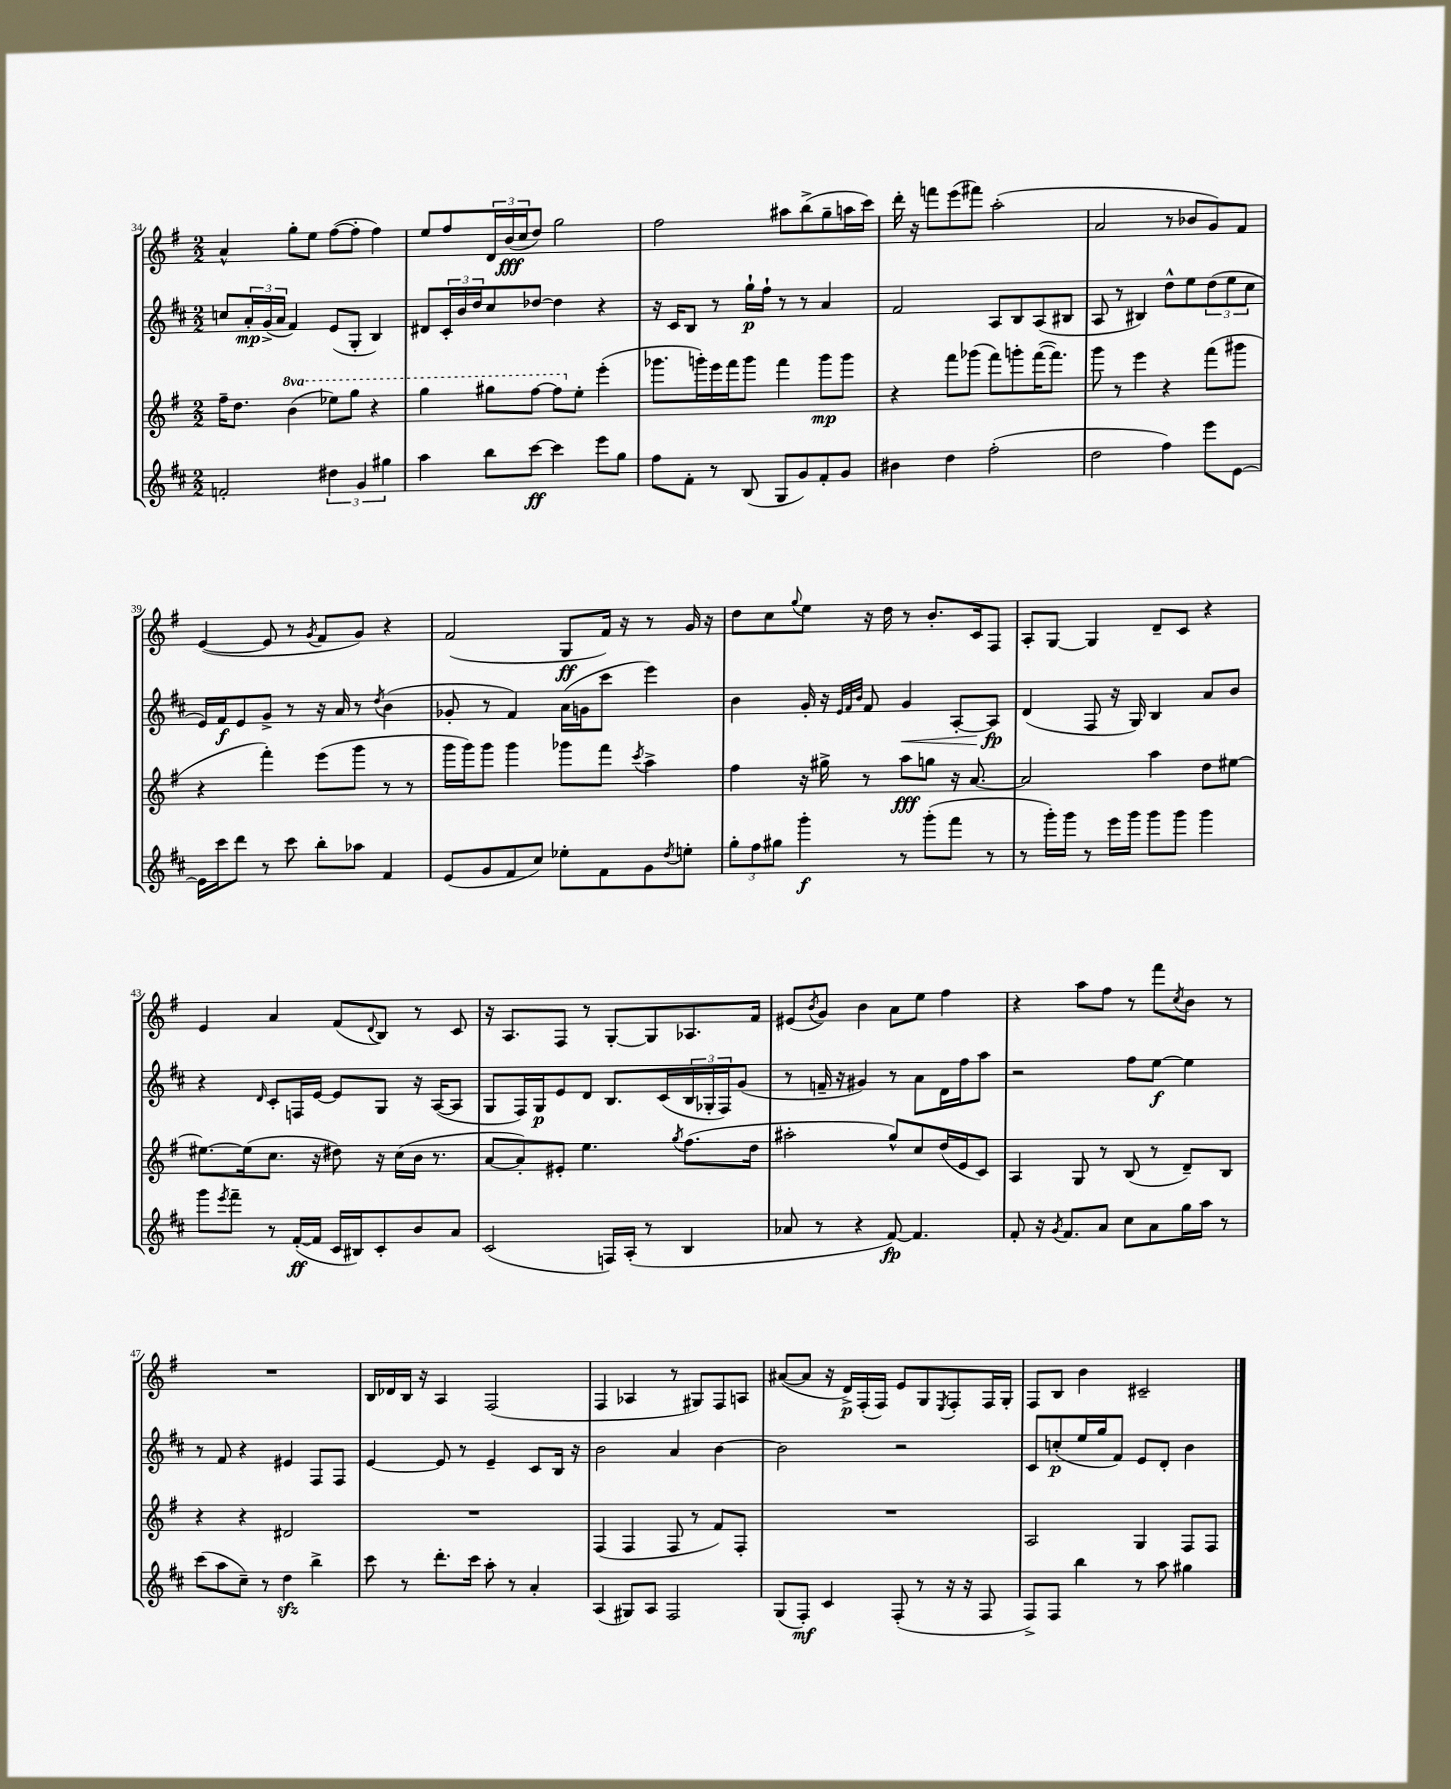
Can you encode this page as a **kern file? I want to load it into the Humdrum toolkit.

**kern	**kern	**kern	**kern
*staff4	*staff3	*staff2	*staff1
*clefG2	*clefG2	*clefG2	*clefG2
*k[f#c#]	*k[f#]	*k[f#c#]	*k[f#]
*M2/2	*M2/2	*M2/2	*M2/2
2f'	16ff#~	8cc	4a^^
.	8.dd	.	.
.	.	24a'	.
.	.	(24g^	.
.	.	24a	.
.	(4bb	4f#)	8gg'
.	.	.	8ee
6dd#	8eee-)	(8e	([8ff#
.	8ggg	8G'	8ff#']
6g	.	.	.
.	4r	4B)	4ff#)
6gg#	.	.	.
=	=	=	=
4aa	4ggg	8d#	8ee
.	.	24c#'	8ff#
.	.	24b	.
.	.	24dd	.
8bb	8ggg#	8cc#	24d
.	.	.	(24b
.	.	.	24cc
[8ccc#	[8fff#	[8dd-	8dd)
4ccc#]	8fff#]	4dd-]	2gg
.	8ee'	.	.
8eee	(4eee'	4r	.
8gg	.	.	.
=	=	=	=
8ff#	8.ggg-	16r	2ff#
.	.	16c#	.
8f#'	.	8B	.
.	16ggg')	.	.
8r	16eee	8r	.
.	16fff#	.	.
(8B	8ggg	16gg`	.
.	.	16ff#`	.
8G	4fff#	8r	8aa#
8g)	.	8r	(8bb^
8f#'	8ggg	4a	8gg~
8g	8ggg	.	16aa
.	.	.	16ccc)
=	=	=	=
4b#	4r	2f#	16ddd'
.	.	.	16r
.	.	.	8fff
4dd	8fff#	.	(8eee
.	(8ggg-	.	8fff#)
(2ff#'	8fff#)	8A	(2aa'
.	8ggg'	8B	.
.	([16fff#	(8A	.
.	8.fff#])	.	.
.	.	8B#	.
=	=	=	=
2dd	8ggg	8A	2a
.	8r	8r	.
.	4eee	4B#)	.
4ff#)	4r	8dd^^	8r
.	.	8ee	8b-
8eee	(8fff#	(12dd	8g)
.	.	12ee	.
[8e	8ggg#	.	8f#
.	.	12cc#	.
=	=	=	=
16e]	4r	16e)	([4e
16ccc#	.	16f#	.
8ddd	.	8e	.
8r	4fff#')	8g^	8e]
8ccc#	.	8r	8r
.	.	.	8qg
8bb'	(8eee	16r	8f#
.	.	16a	.
8aa-	8ggg	8r	8g)
.	.	8qdd	.
4f#	8r	(4b	4r
.	8r	.	.
=	=	=	=
(8e	16ggg	8g-'	(2f#
.	16ggg)	.	.
8g	8ggg	8r	.
8f#	4ggg	4f#)	.
8cc#)	.	.	.
8ee-'	8ggg-	(16a	8G
.	.	16g	.
8f#	8fff#	8ccc#	16f#)
.	.	.	16r
.	8qccc	.	.
8g	4aa^	4eee)	8r
8qdd	.	.	.
8ee'	.	.	16g
.	.	.	16r
=	=	=	=
12gg'	4ff#	4b	8dd
12ff#	.	.	.
.	.	.	8cc
12gg#	.	.	.
.	.	.	8qqgg
4ggg'	16r	16g'	8ee
.	16gg#^	16r	.
.	.	32qqe	.
.	.	32qqf#	.
.	.	32qqb	.
.	8r	8f#	16r
.	.	.	16dd
8r	8aa	4g	8r
(8ggg'	8gg	.	8.b'
8fff#	16r	[8A'	.
.	[8.a	.	16c
8r	.	8A]	8F#
=	=	=	=
8r	2a]	(4d	8A'
16ggg')	.	.	[8G
16ggg	.	.	.
8r	.	8F#	4G]
16eee	.	16r	.
16ggg	.	16G)	.
8ggg	4aa	4B	8d~
8ggg	.	.	8c
4ggg	8dd	8a	4r
.	[8ee#	8b	.
=	=	=	=
8ggg	8.ee#_	4r	4e
8qeee	.	.	.
8fff#~	.	.	.
.	(16ee#]	.	.
.	.	16qqd	.
8r	8.cc	8c#'	4a
([16f#'	.	16F	.
16f#]	16r	[16e	.
16c#	8dd#)	8e]	(8f#
16B#)	.	.	.
.	.	.	8qqd
8c#'	16r	8G	8B)
.	(16cc	.	.
8b	16b	16r	8r
.	8.r	([16A	.
8a	.	8A]	8c
=	=	=	=
(2c#	[8a	8G	16r
.	.	.	8.A
.	8a'])	16F#)	.
.	.	16G	.
.	8e#'	8e	8F#
.	4.ee	8d	8r
16F)	.	8.B	[8G'
(16A'	.	.	.
8r	.	.	8G]
.	.	(16c#	.
.	8qgg	.	.
4B	(8.ff#	24B	8.A-
.	.	24G-'	.
.	.	24F#)	.
.	.	(8g	.
.	16dd	.	16f#
=	=	=	=
8a-	2aa#'	8r	(8e#
.	.	.	8qb
8r	.	16f~	8g)
.	.	16r	.
4r	.	4g#)	4b
[8f#)	8gg^^)	8r	8a
4.f#]	8cc	8a	8ee
.	(16dd	16d	4ff#
.	16e	16ff#	.
.	8c)	8aa	.
=	=	=	=
8f#'	4A	2r	4r
16r	.	.	.
8qg	.	.	.
8.f#	.	.	.
.	8G	.	8aa
8a	8r	.	8ff#
8cc#	(8B	8ff#	8r
8a	8r	[8ee	8fff#
.	.	.	8qcc
16gg	8d~)	4ee]	8b
16aa	.	.	.
8r	8B	.	8r
=	=	=	=
(8ccc#	4r	8r	1r
8aa	.	8f#	.
8cc#~)	4r	4r	.
8r	.	.	.
4dd	2d#	4e#	.
4bb^	.	8F#	.
.	.	8F#	.
=	=	=	=
8ccc#	1r	[4e	16B
.	.	.	16d-
8r	.	.	16B
.	.	.	16r
8.ddd'	.	8e]	4A
.	.	8r	.
16ccc#	.	.	.
8aa'	.	4e~	(2F#
8r	.	.	.
4a'	.	8c#	.
.	.	16B	.
.	.	16r	.
=	=	=	=
(4A	(4F#	2b	4F#
8G#)	4F#	.	4A-
8A	.	.	.
2F#	8F#	4a	8r
.	8r	.	8G#)
.	8f#)	[4b	8F#
.	8F#'	.	8A
=	=	=	=
(8G	1r	2b]	([8a#
8F#')	.	.	8a#]
4c#	.	.	16r
.	.	.	16d^)
.	.	.	(16F#'
.	.	.	16F#)
(8F#'	.	2r	8e
8r	.	.	8G
.	.	.	8qE
16r	.	.	8F#'
16r	.	.	.
8F#	.	.	16F#
.	.	.	16G'
=	=	=	=
8F#^)	2A	8c#	8F#
8F#	.	(8cc'	8B
4bb	.	16ee	4b
.	.	16gg	.
.	.	8f#)	.
8r	4G	8e	2c#~
8aa	.	8d'	.
4gg#	8F#	4b	.
.	8F#	.	.
==	==	==	==
*-	*-	*-	*-
